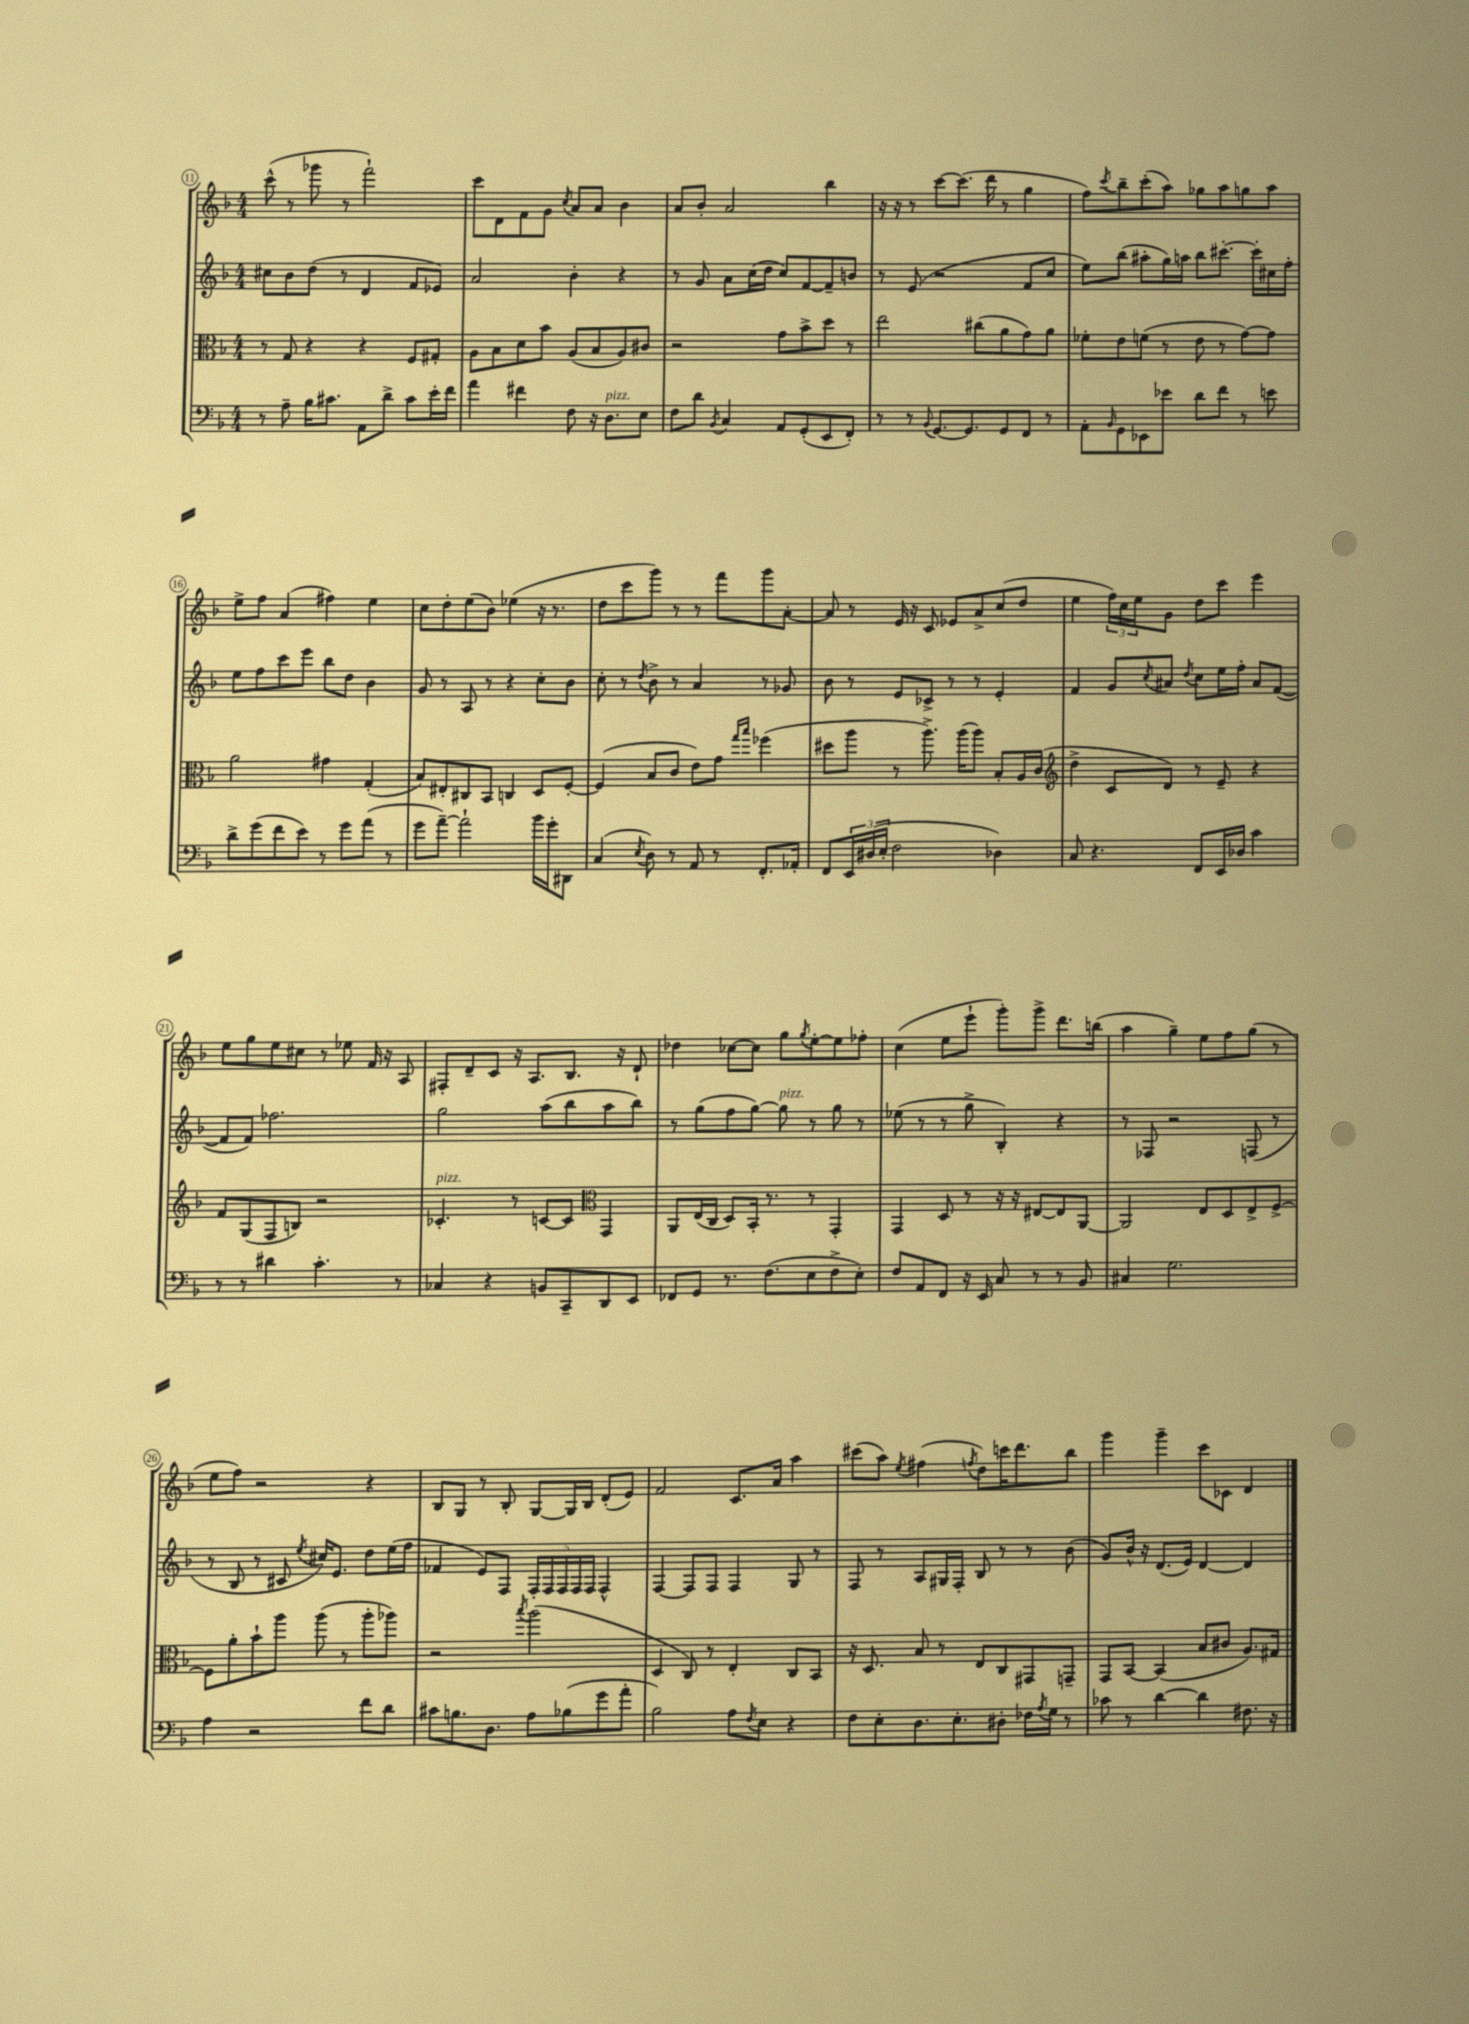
<<
\new StaffGroup <<
\new Staff = "s0" {
    \clef treble \key f \major \numericTimeSignature \time 4/4
    c'''8-^( r8 ges'''8 r8 f'''2-!) |
    c'''8 d'8 f'8 g'8 \acciaccatura { c''8 } a'8 a'8 bes'4 |
    a'8 bes'8-. a'2 bes''4 |
    r16 r16 r8 c'''8~ c'''8.( d'''16 r8 g''4 |
    f''8) \acciaccatura { c'''8 } bes''8-- c'''8-.( a''8) ges''8 a''8 g''8 a''8 |
    e''8-> f''8 a'4( fis''4) e''4 |
    c''8 d''8-. e''8( bes'8) ees''4( r16 r8. |
    d''8 c'''8 g'''8) r8 r8 f'''8 g'''8 a'8~-. |
    a'8 r8 e'16 r16 c'8 ees'8 a'8-> c''8( d''8 |
    e''4 \tuplet 3/2 { f''16) c''16 e''16 } g'8 d''8 c'''8 e'''4 |
    e''8 g''8 e''8 cis''8 r8 ees''8 f'16 r16 a8 |
    fis8-. d'8-- c'8 r16 a8. bes8. r16 d'8-! |
    des''4 ces''8~ ces''8 g''8 \acciaccatura { g''8 } e''8~-. e''8 fes''8-. |
    c''4( e''8 e'''8-! g'''8-.) g'''8-> d'''8. b''16( |
    a''4 g''4--) e''8 f''8 g''8( r8 |
    e''8 f''8) r2 r4 |
    bes8 g8 r8 bes8-. g8~ g16 bes16 d'8-.( e'8) |
    f'2 c'8. a'16 a''4 |
    cis'''8( a''8) \acciaccatura { e''8 } fis''4( \acciaccatura { f''8 } d''8) c'''16 d'''8. bes''8 |
    g'''4 g'''4-- c'''8 ces'8 d'4 \bar "|." |
}
\new Staff = "s1" {
    \clef treble \key f \major \numericTimeSignature \time 4/4
    cis''8 bes'8 d''8( r8 d'4 f'8 ees'8) |
    a'2 bes'4-. r4 |
    r8 g'8 a'8 c''16( d''16 c''8) f'8~ f'8-- b'8 |
    r8 e'8( r2 f'8 c''8 |
    e''8) bes''8( ais''8-. g''16) a''16 bes''8 cis'''8.~-. cis'''16-. cis''16 f''16-. |
    e''8 f''8 c'''8 e'''8 bes''8 d''8 bes'4 |
    g'8 r8 a8 r8 r4 c''8-. bes'8 |
    c''8-. r8 \acciaccatura { d''8 } bes'8-> r8 a'4 r8 ges'8 |
    bes'8 r8 e'8 ces'8-> r8 r8 e'4-. |
    f'4 g'8 \acciaccatura { c''8 } ais'8 \acciaccatura { d''8 } c''8 e''16 f''16-. ais'8 f'8~( |
    f'8 f'8) fes''2. |
    g''2 a''8( bes''8 a''8 bes''8) |
    r8 g''8( f''8 g''8~) g''8^\markup { \italic "pizz." } r8 g''8 r8 |
    ees''8( r8 r8 g''8-> bes4-.) r4 |
    r8 fes8 r2 f8( r8 |
    r8 bes8 r8 cis'8 \acciaccatura { e''8 } cis''16) e'8. d''8 e''16( f''16 |
    fes'4 e'8) f8 \tuplet 5/4 { f16-. f16 f16 f16 f16 } f4-^ |
    f4~ f8 f8 f4 g8 r8 |
    f8 r8 a8 gis16 f16-. bes8 r8 r8 bes'8( |
    g'8) bes'16-^ r16 d'8.( e'16) d'4~ d'4 \bar "|." |
}
\new Staff = "s2" {
    \clef alto \key f \major \numericTimeSignature \time 4/4
    r8 g8 r4 r4 f8 gis8-. |
    a8 bes8 d'8 bes'8 a8( bes8 a8) cis'8 |
    r2 g'8 bes'8-> d''8 r8 |
    e''2 cis''8( a'8 g'8) a'8 |
    fes'8-. e'8 f'8( r8 e'8 r8 g'8~) g'8 |
    a'2 gis'4 g4-.( |
    bes8) eis8-. cis8 bes,8 c4 d8 f8~-. |
    f4( bes8 c'8 e'8) g'8 \grace { g''16 bes''16 } fes''4( |
    dis''8 a''8 r8 a''8.->) a''16( a''8) bes8-. a16 c'16( |
    \clef treble d''4-> c'8 d'8) r8 e'8-- r4 |
    f'8 g8( f8 b8) r2 |
    ces'4.-.^\markup { \italic "pizz." } r8 c'8~ c'8 \clef alto g,4 |
    a,8 e16( c16 d8) bes,16-. r8. r8 g,4-. |
    g,4 d8 r8 r16 r16 eis8~ eis8 a,8~ |
    a,2 e8 d8 e8-> f8~-> |
    f8 a'8-. bes'8-! a''8 a''8( r8 a''8-. aes''8) |
    r2 \acciaccatura { bes''8 } a''2( |
    d4 c8) r8 e4-. c8 bes,8 |
    r16 d8. bes8 r8 e8 c8 gis,8 g,8-- |
    g,8 bes,8~ bes,4( bes8 cis'8 a8.) gis16 \bar "|." |
}
\new Staff = "s3" {
    \clef bass \key f \major \numericTimeSignature \time 4/4
    r8 a8-- bes16 cis'8. a,8 d'8-> cis'8 e'16-. f'16 |
    a'4 fis'4 f8 r16 d8.^\markup { \italic "pizz." } e8 |
    f8 d'8 \acciaccatura { bes,8 } c4 a,8 g,8-.( e,8 f,8-.) |
    r8 r8 \appoggiatura { bes,8 } g,8.~ g,8. g,8 f,8 r8 |
    a,8-. \grace { bes,16 } g,8 ees,8 ees'8 d'8 f'8 r8 e'8 |
    d'8-> g'8( f'8 e'8) r8 g'8 a'8( r8 |
    g'8 a'8~--) a'2-! bes'16 g'16-. dis,8 |
    c4( \acciaccatura { e8 } d8) r8 a,8 r8 f,8.-. aes,16-. |
    f,8 \tuplet 3/2 { e,16 dis16( e16-. } f2 des4) |
    c8 r4. f,8 e,16 des16 c'4 |
    r8 r8 dis'4 c'4.-. r8 |
    ces4 r4 b,8 c,8-- d,8 e,8 |
    fes,8 g,8 r8. f8.( e8 f8-> e8-.) |
    f8 a,8 f,8 r16 e,16 c8 r8 r8 bes,8 |
    cis4 g2. |
    a4 r2 f'8 d'8 |
    cis'8 b8. d8. a8 bes8( g'8 a'8-. |
    bes2) a8 \acciaccatura { f8 } e8 r4 |
    f8 e8-. d8. e8.-. dis8-. fes16 \acciaccatura { a8 } g16 r8 |
    ces'8 r8 d'4~ d'4 fis8. r16 \bar "|." |
}
>>
>>
\layout { \context { \Score currentBarNumber = #11 \override BarNumber.stencil = #(make-stencil-circler 0.1 0.3 ly:text-interface::print) } }
